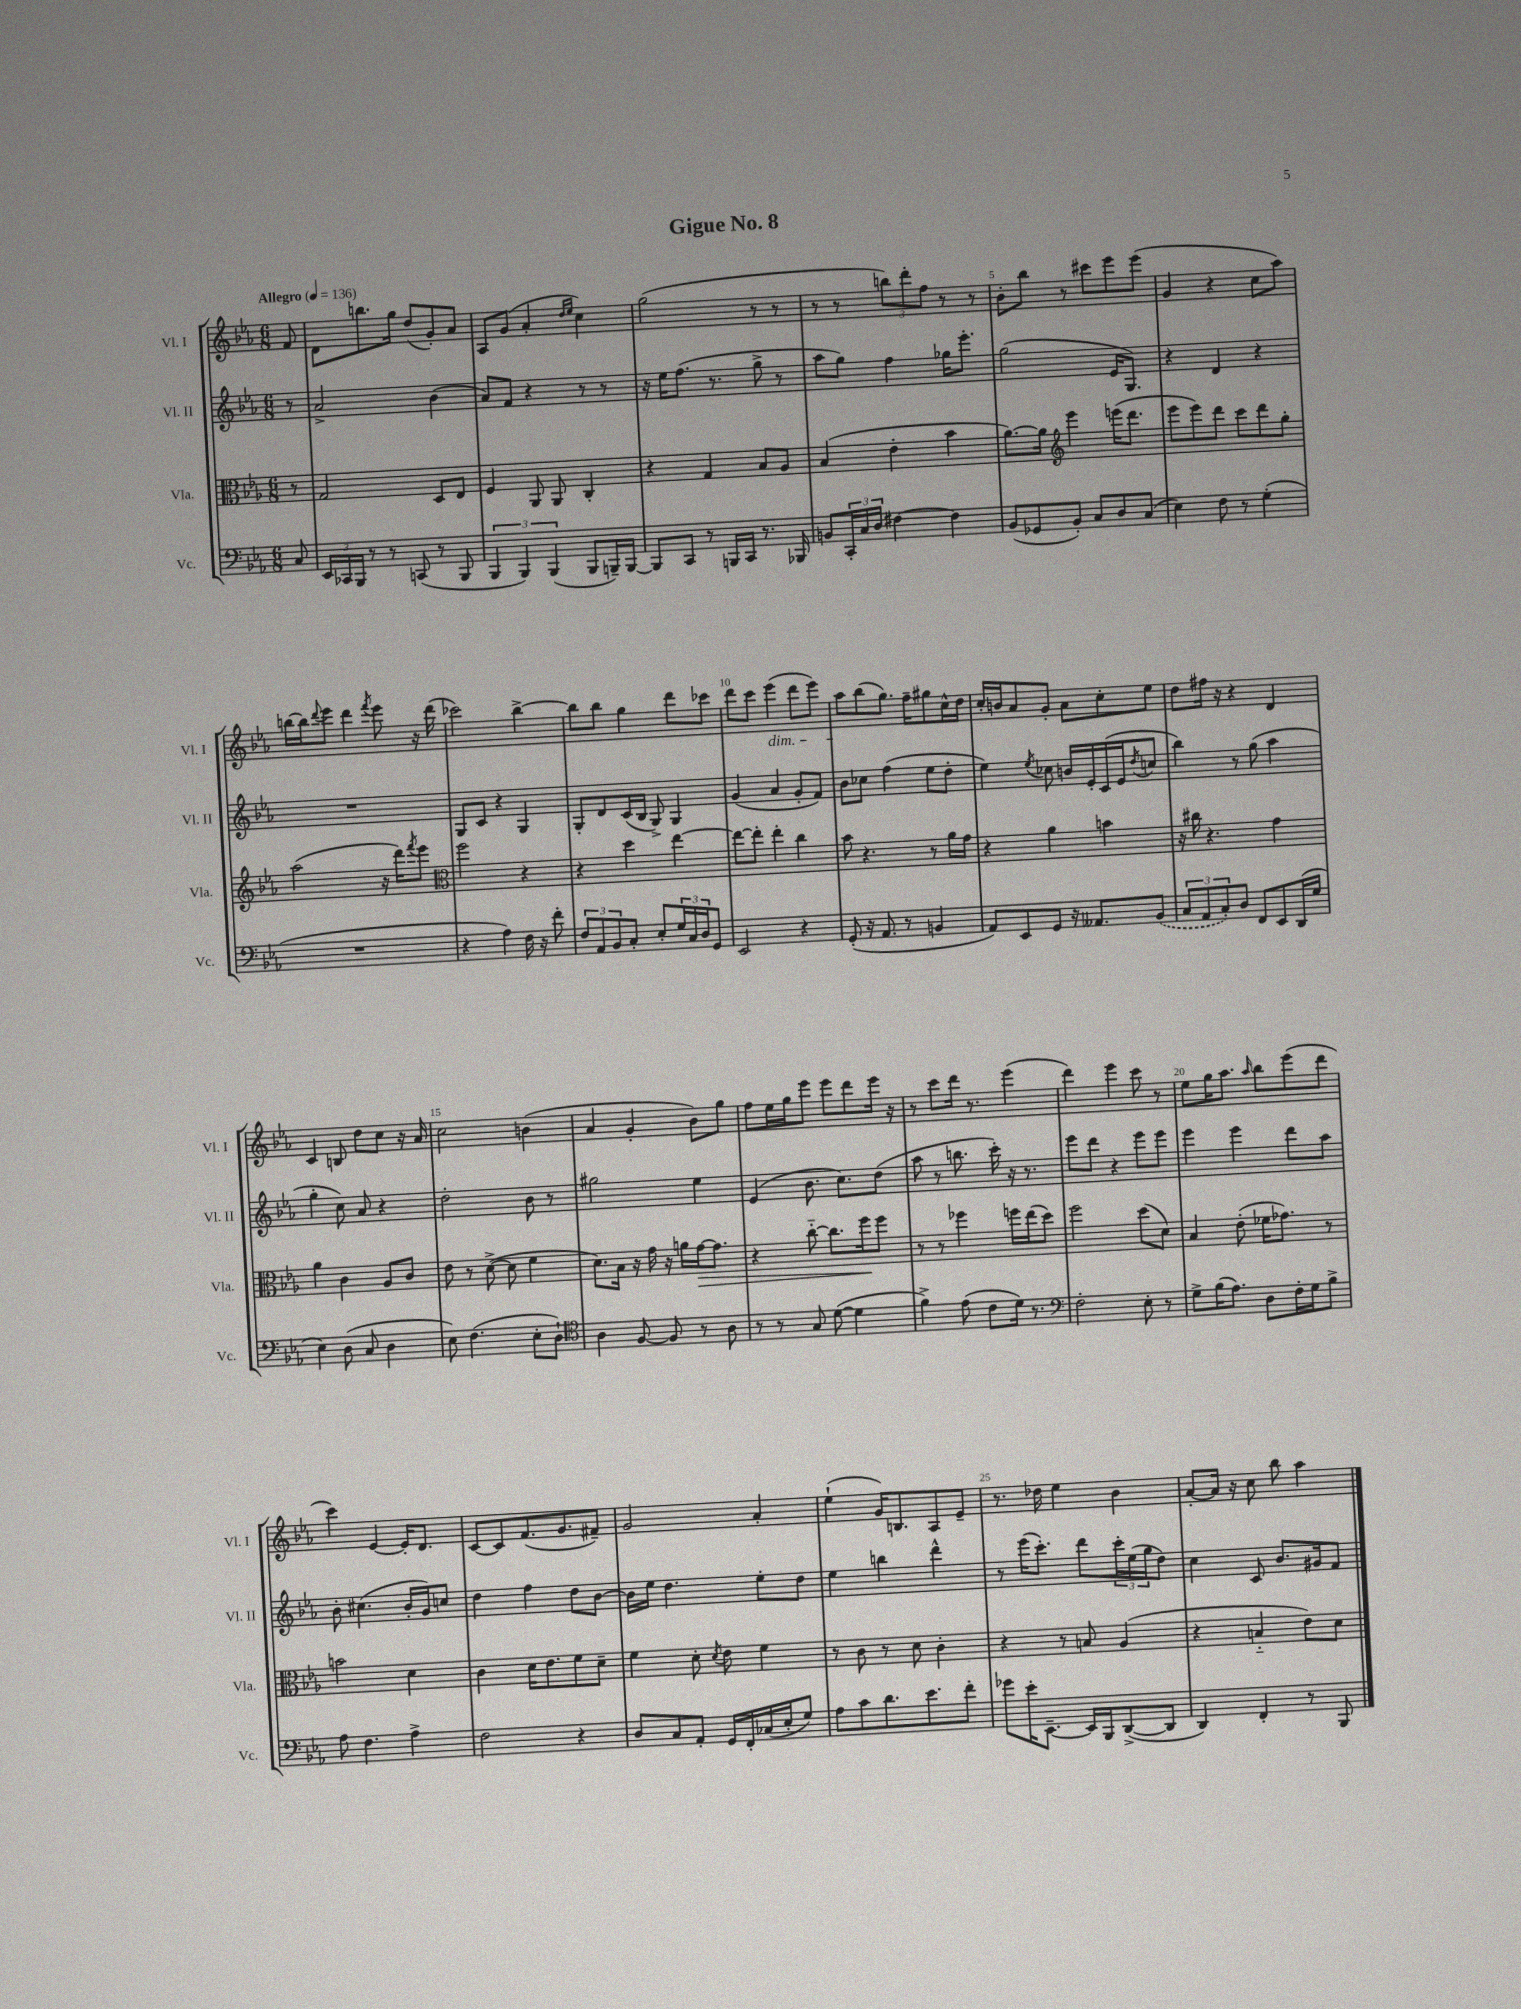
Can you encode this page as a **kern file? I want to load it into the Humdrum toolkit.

**kern	**kern	**kern	**kern
*staff4	*staff3	*staff2	*staff1
*clefF4	*clefC3	*clefG2	*clefG2
*k[b-e-a-]	*k[b-e-a-]	*k[b-e-a-]	*k[b-e-a-]
*M6/8	*M6/8	*M6/8	*M6/8
*MM136	*MM136	*MM136	*MM136
8C/	8r	8r	8f/
=	=	=	=
24EE-/LL	2G/	2a-^/	8d\L
24CC-/	.	.	.
24BBB-/JJ	.	.	.
8r	.	.	8.bb\
8r	.	.	.
.	.	.	16gg\Jk
(8CC/	.	.	(8dd/L
8r	8D/L	(4b-\	8g'/)
8BBB-/	8E-/J	.	8a-/J
=	=	=	=
6BBB-/	4F/	8a-/L)	8A-/L
.	.	8f/J	(8g/J
6BBB-/)	.	.	.
.	8AA-/	4r	4a-'/
(6BBB-/	.	.	.
.	8AA-/	.	.
.	.	.	16qqdd/LL
.	.	.	16qqee-/JJ
8BBB-/L	4C'/	8r	4cc\)
16BBB~/L)	.	8r	.
[16BBB/JJ	.	.	.
=	=	=	=
8BBB/]L	4r	16r	(2gg\
.	.	16ee-\LK	.
8CC/J	.	(8.ff\J	.
8r	4G/	.	.
.	.	8.r	.
16BBB/LL	.	.	.
16CC/JJ	.	.	.
8.r	8B-/L	8gg^\	8r
.	8A-/J	8r	8r
16BBB-/	.	.	.
=	=	=	=
8BB/L	(4B-/	8aa-\L	8r
24CC'/L	.	8gg\J)	8r
24C/	.	.	.
24D/JJ	.	.	.
[4F#\	4e-'\	4ff\	12bb\L)
.	.	.	12ddd'\
.	.	.	12ff\J
4F#\]	4b-\	16gg-\LK	8r
.	.	8.eee-'\J	.
.	.	.	8r
=	=	=	=
(8BB-/L	[8.a-\L)	(2gg\	8b-'\L
8GG-/	.	.	8bb-\J
.	16a-\]Jk	.	.
*	*clefG2	*	*
8BB-'/J)	4eee-\	.	8r
8C/L	.	.	8ccc#\L
8D/	(16eee\LK	16e-/LK	8eee-\
.	8.ddd\J	8.G/J)	.
(8C/J	.	.	(8eee-\J
=	=	=	=
4E-\)	8eee-\L	4r	4g/
.	8eee-\)	.	.
8F\	8ddd\J	4d/	4r
8r	8ccc\L	.	.
(4G'\	8ddd\	4r	8cc\L
.	8gg'\J	.	8aa-\J)
=	=	=	=
2.r	(2aa-\	2.r	[16bb\LL
.	.	.	16bb\]J
.	.	.	8qqddd/
.	.	.	8eee-\J
.	.	.	4ddd\
.	.	.	8qfff/
.	16r	.	8eee-\
.	16ddd\LK)	.	.
.	8qfff/	.	.
.	8eee-\J	.	16r
.	.	.	(16ddd\
=	=	=	=
*	*clefC3	*	*
4r	2ff\	8G/L	2ccc-\)
.	.	8c/J	.
4A-\)	.	4r	.
16F\	4r	4G/	[4bb-^\
16r	.	.	.
8f'\	.	.	.
=	=	=	=
12F/L	4r	8G'/L	8bb-\]L
12AA-/	.	.	.
.	.	8d/	8bb-\J
12BB-/	.	.	.
8C'/J	4dd\	(16c/L	4gg\
.	.	16B-/JJ	.
8E-'/L	.	8G^/)	.
24G/L	[4ee-\	4G/	8ddd\L
24C/	.	.	.
24D/J	.	.	.
8GG/J	.	.	8ccc-\J
=	=	=	=
2EE-/	8ee-\_L	(4g/	8ddd\L
.	8ee-'\]J	.	8ccc\J
.	4ee-'\	4a-/	(4eee-\
4r	4cc\	8g'/L	8ddd\L
.	.	8f/J)	8eee-\J)
=	=	=	=
(8GG'/	8b-\	8b-\L	8aa-\L
16r	4.r	8cc-\J	(8bb-\
8.AA-/	.	.	.
.	.	(4ff\	8.gg\J)
8r	.	.	.
.	.	.	16ff~\LK
4BB/	8r	8ee-\L	8gg#\
.	16a-\LL	8dd'\J	16cc^^\L
.	16g\JJ	.	16dd\JJ
=	=	=	=
8AA-/L)	4r	4ee-\)	16cc'/LL
.	.	.	16b/J
8EE-/	.	.	8a-/
.	.	8qee-/	.
8GG/J	4a-\	8cc-\	8g'/J
16r	.	16b/LL	8a-\L
8.AA--/L	.	16e-'/	.
.	4b\	(16c/	8cc'\
.	.	16e-/J	.
.	.	8qdd/	.
(8BB-/J	.	8cc/J	8ee-\J
=	=	=	=
12C/L	16r	4bb-\)	8dd\L
.	16cc#\	.	.
12AA-/	.	.	.
.	4.r	.	16ff#\Jk
12C'/)	.	.	.
.	.	.	16r
8D/J	.	8r	4r
8FF/L	.	(8gg\	.
8EE-/	4g\	4aa-\	4d/
(16DD/L	.	.	.
16G/JJ	.	.	.
=	=	=	=
4E-\)	4a-\	4gg'\	4c/
(8D\	4c\	8cc\)	8B/
8C/	.	8a-/	8dd\L
4D\	8A-/L	4r	8cc\J
.	8c/J	.	16r
.	.	.	16a-/
=	=	=	=
8E-\)	8e-\	2dd'\	2cc\
(4.F\	8r	.	.
.	([8d^\	.	.
.	8d\]	.	.
8E-'\L	4f\	8b-\	(4b\
8D`\J)	.	8r	.
=	=	=	=
*clefC4	*	*	*
4A-\	8.d\L)	2gg#\	4a-/
.	16B-\Jk	.	.
[8F/	16r	.	4g'/
.	16g\	.	.
8F/]	16r	.	.
.	16a\LL	.	.
8r	[16g\J	4ee-\	8b-\L)
.	8.g\]J	.	.
8A-\	.	.	8gg\J
=	=	=	=
8r	4r	(4e-/	8ff\L
8r	.	.	16ee-\L
.	.	.	16gg\J
8G/	[8cc'~\	8.b-\	8eee-\J
([8d\	8.cc\]L	.	8eee-\L
.	.	8.cc\L)	.
4d\]	.	.	8ddd\
.	16ff\k	.	.
.	8ff\J	(8dd\J	16eee-\Jk
.	.	.	16r
=	=	=	=
4f^\)	8r	8aa-\	8r
.	8r	8r	8ccc\L
(8e-\	4ff-\	8.bb\	16ddd\Jk
.	.	.	8.r
8c\L	.	.	.
.	.	16ccc'\)	.
16d\Jk)	16ff\LL	16r	(4eee-\
8.r	(16ee-\J	8.r	.
.	8dd\J)	.	.
=	=	=	=
*clefF4	*	*	*
2F'\	2ff\	8eee-\L	4ddd\)
.	.	8ddd\J	.
.	.	4r	4eee-\
8E-'\	(8dd\L	8eee-\L	8ccc\
8r	8d\J)	8eee-\J	8r
=	=	=	=
8G^\L	4B-/	4eee-\	8ee-\L
(16B-\K	.	.	16gg\K
8.A-\J)	.	.	8.aa-\J
.	(8e-'\	4eee-\	.
.	.	.	16qqaa-/
8D\L	16f-\LK	.	8bb-\L
.	8.g-\J)	.	.
16F'\L	.	8ddd\L	(8eee-\
16G\J	.	.	.
8B-^\J	8r	8aa-\J	8ddd\J
=	=	=	=
8A-\	2b\	8b-'\	4ccc\)
4.F\	.	(4.cc#\	.
.	.	.	[4e-/
4A-^\	4d\	16b-'/LL	16e-'/]LK
.	.	16g/J)	8.d/J
.	.	8cc/J	.
=	=	=	=
2F\	4c\	4dd\	[8c/L
.	.	.	8c/]
.	16d\LK	4ff\	(8.f/
.	8.e-\	.	.
.	.	.	8.g/
4r	8f\	8dd\L	.
.	8d~\J	[8b-\J	8f#~/J)
=	=	=	=
8D/L	4f\	16b-\]LL	2g/
.	.	16ee-\JJ	.
8C/	.	4.dd\	.
8AA-'/J	8d'\	.	.
.	8qd/	.	.
16GG/LL	8e-\	.	.
16FF'/	.	.	.
(16C-/	4f\	8ee-'\L	4a-'/
16E-'/J	.	.	.
8G/J)	.	8dd\J	.
=	=	=	=
8A-\L	8r	4ee-\	(4ee-`\
8c\	8c\	.	.
8.d\	8r	4bb\	16g/LK)
.	.	.	8.B/
.	8d\	.	.
8.e-\	.	.	.
.	4c'\	4ddd^^\	8A-/
8f'\J	.	.	8e-~/J
=	=	=	=
8g-\L	4r	8r	8.r
16e-'\K	.	(16eee-\LK	.
[8.EE-~\J	.	8.ccc'\J)	16dd-\
.	8r	.	4ee-\
16EE-/]LL	8B/	8ddd\L	.
16BBB-/J	.	.	.
([8DD^/	(4A-/	24ccc'\L	4b-\
.	.	(24ee-\	.
.	.	24gg\J	.
8DD/]J	.	8dd\J)	.
=	=	=	=
4DD/)	4r	4cc\	[8a-'/L
.	.	.	16a-/]Jk
.	.	.	16r
4FF'/	4B'~/	8c/	8cc\
.	.	8.b-/L	8bb-\
8r	8e-\L)	.	4aa-\
.	.	16g#/k	.
8BBB-/	8d\J	8f/J	.
==	==	==	==
*-	*-	*-	*-
